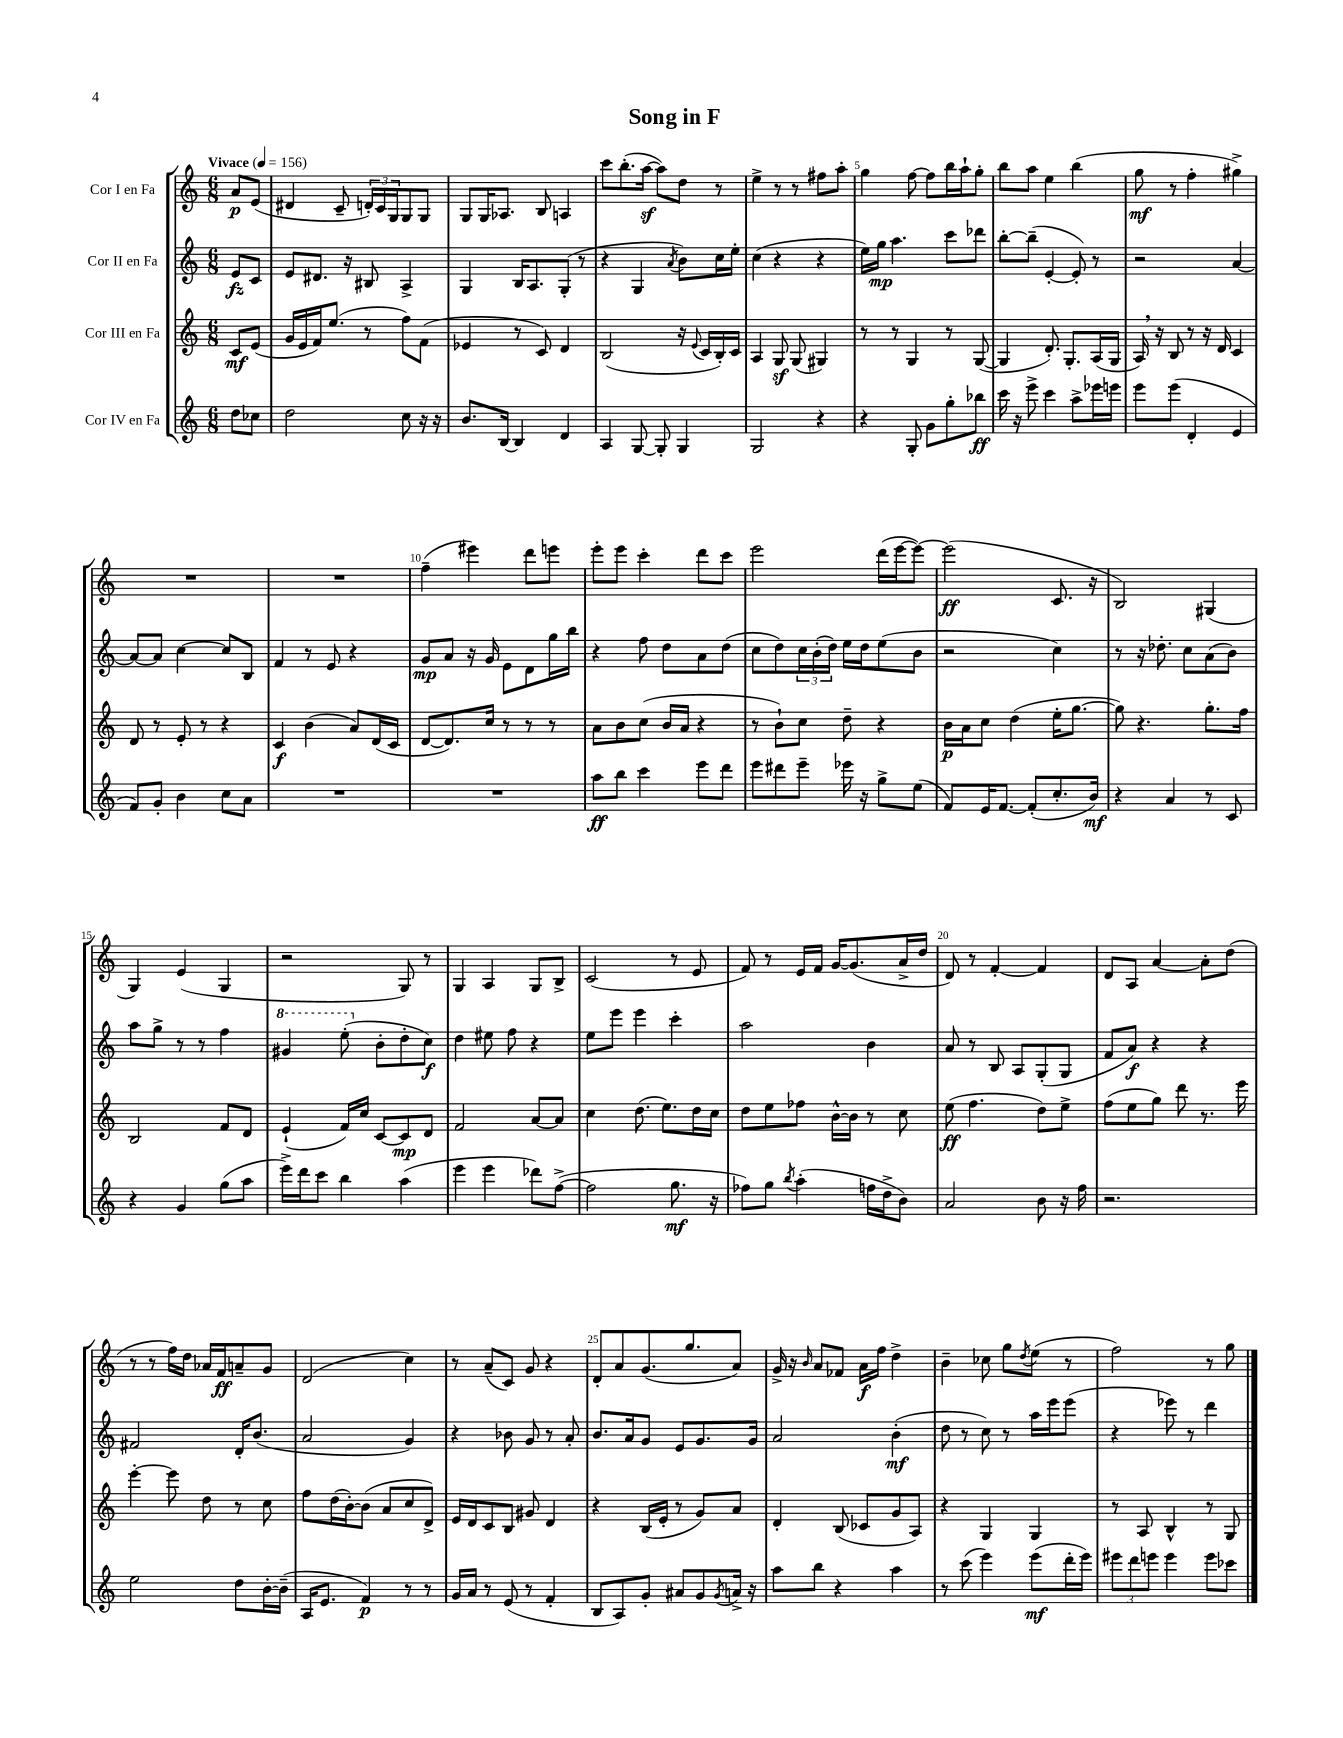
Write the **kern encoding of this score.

**kern	**dynam	**kern	**dynam	**kern	**dynam	**kern	**dynam
*part4	*part4	*part3	*part3	*part2	*part2	*part1	*part1
*staff4	*staff4	*staff3	*staff3	*staff2	*staff2	*staff1	*staff1
*I"Cor IV en Fa	*	*I"Cor III en Fa	*	*I"Cor II en Fa	*	*I"Cor I en Fa	*
*clefG2	*	*clefG2	*	*clefG2	*	*clefG2	*
*k[]	*	*k[]	*	*k[]	*	*k[]	*
*M6/8	*	*M6/8	*	*M6/8	*	*M6/8	*
*MM156	*	*MM156	*	*MM156	*	*MM156	*
=	=	=	=	=	=	=	=
!	!	!	!	!	!	!LO:TX:a:B:t=Vivace	!
8dd\L	.	8c/L	mf	8e/L	fz	8a/L	p
8cc-X\J	.	(8e/J	.	8c/J	.	(8e/J	.
=1	=1	=1	=1	=1	=1	=1	=1
2dd\	.	16g/LL	.	8e/L	.	4d#X/	.
.	.	16e/	.	.	.	.	.
.	.	16f/J)	.	8.d#X/J	.	.	.
.	.	(8.ee/J	.	.	.	.	.
.	.	.	.	.	.	8c~/	.
.	.	.	.	16r	.	.	.
.	.	8r	.	8B#X/	.	24dn'/LL)	.
.	.	.	.	.	.	24c/	.
.	.	.	.	.	.	24G/J	.
8cc\	.	8ff\L)	.	4A^/	.	8G/	.
16r	.	(8f\J	.	.	.	8G/J	.
16r	.	.	.	.	.	.	.
=2	=2	=2	=2	=2	=2	=2	=2
8.b/L	.	4e-X/	.	4G/	.	8G/L	.
.	.	.	.	.	.	16G/K	.
[16B/Jk	.	.	.	.	.	8.A-X/J	.
4B/]	.	8r	.	16B/KL	.	.	.
.	.	.	.	8.A/	.	.	.
.	.	8c/)	.	.	.	8B/	.
4d/	.	4d/	.	(8G'/J	.	4An/	.
.	.	.	.	8r	.	.	.
=3	=3	=3	=3	=3	=3	=3	=3
4A/	.	(2B/	.	4r	.	8ccc\L	.
.	.	.	.	.	.	(8.bb'\	.
[8G/	.	.	.	4G/	.	.	.
.	.	.	.	.	.	[16aaz\Jk	.
8G'/]	.	.	.	.	.	8aa\L])	.
.	.	.	.	8qa/	.	.	.
4G/	.	16r	.	8b\L)	.	8dd\J	.
.	.	8qqe/	.	.	.	.	.
.	.	16c/LL	.	.	.	.	.
.	.	16B'/)	.	16cc\L	.	8r	.
.	.	16c/JJ	.	16ee'\JJ	.	.	.
=4	=4	=4	=4	=4	=4	=4	=4
2G/	.	4A/	.	(4cc\	.	4ee^\	.
.	.	8Gz/	.	4r	.	8r	.
.	.	(8G/	.	.	.	8r	.
4r	.	4G#X/)	.	4r	.	8ff#X\L	.
.	.	.	.	.	.	8aa'\J	.
=5	=5	=5	=5	=5	=5	=5	=5
4r	.	8r	.	16ee\LL)	.	4gg\	.
.	.	.	.	16gg\JJ	mp	.	.
.	.	8r	.	4.aa\	.	.	.
8G'/	.	4G/	.	.	.	[8ff\	.
8g\L	.	.	.	.	.	8ff\L]	.
8gg'\	.	8r	.	8ccc\L	.	16bb\L	.
.	.	.	.	.	.	16aa`\J	.
8bb-X\J	ff	([8G/	.	8ddd-X\J	.	8gg'\J	.
=6	=6	=6	=6	=6	=6	=6	=6
16ccc\	.	4G/]	.	[8bb'\L	.	8bb\L	.
16r	.	.	.	.	.	.	.
8eee^\	.	.	.	(8bb~\J]	.	8aa\J	.
4ccc\	.	8.d'/)	.	[4e'/	.	4ee\	.
.	.	8.G'/L	.	.	.	.	.
8aa^\L	.	.	.	8e'/])	.	(4bb\	.
16eee-X\L	.	(16A/L	.	8r	.	.	.
16eeen\JJ	.	16G/JJ	.	.	.	.	.
=7	=7	=7	=7	=7	=7	=7	=7
8eee\L	.	16A,/)	.	2r	.	8gg\	mf
.	.	16r	.	.	.	.	.
(8eee\J	.	8B/	.	.	.	8r	.
4d'/	.	8r	.	.	.	4ff'\	.
.	.	16r	.	.	.	.	.
.	.	16d/	.	.	.	.	.
4e/	.	4c/	.	[4a/	.	4gg#X^\)	.
!!LO:LB:g=z
=8	=8	=8	=8	=8	=8	=8	=8
8f/L)	.	8d/	.	8a/L_	.	2.r	.
8g'/J	.	8r	.	8a/J]	.	.	.
4b\	.	8e'/	.	[4cc\	.	.	.
.	.	8r	.	.	.	.	.
8cc\L	.	4r	.	8cc/L]	.	.	.
8a\J	.	.	.	8B/J	.	.	.
=9	=9	=9	=9	=9	=9	=9	=9
2.r	.	4c/	f	4f/	.	2.r	.
.	.	(4b\	.	8r	.	.	.
.	.	.	.	8e/	.	.	.
.	.	8a/L)	.	4r	.	.	.
.	.	(16d/L	.	.	.	.	.
.	.	16c/JJ	.	.	.	.	.
=10	=10	=10	=10	=10	=10	=10	=10
2.r	.	[8d/L	.	8g/L	mp	(4ff~\	.
.	.	8.d/])	.	8a/J	.	.	.
.	.	.	.	16r	.	4eee#X\)	.
.	.	16cc/Jk	.	16g/	.	.	.
.	.	8r	.	8e\L	.	.	.
.	.	8r	.	8d\	.	8ddd\L	.
.	.	8r	.	16gg\L	.	8eeen\J	.
.	.	.	.	16bb\JJ	.	.	.
=11	=11	=11	=11	=11	=11	=11	=11
8aa\L	ff	8a\L	.	4r	.	8eee'\L	.
8bb\J	.	8b\	.	.	.	8eee\J	.
4ccc\	.	(8cc\J	.	8ff\	.	4ccc'\	.
.	.	16b/LL	.	8dd\L	.	.	.
.	.	16a/JJ	.	.	.	.	.
8eee\L	.	4r	.	8a\	.	8ddd\L	.
8ddd\J	.	.	.	(8dd\J	.	8ccc\J	.
=12	=12	=12	=12	=12	=12	=12	=12
8eee\L	.	8r	.	8cc\L	.	2eee\	.
8ddd#X\	.	8b`\L)	.	8dd\)	.	.	.
8eee~\J	.	8cc\J	.	24cc\L	.	.	.
.	.	.	.	(24b'\	.	.	.
.	.	.	.	24dd\JJ)	.	.	.
16eee-X\	.	8dd~\	.	16ee\LL	.	.	.
16r	.	.	.	16dd\J	.	.	.
8gg^\L	.	4r	.	(8ee\	.	(16ddd\LL	.
.	.	.	.	.	.	[16eee\J	.
(8ee\J	.	.	.	8b\J	.	8eee\J_)	.
=13	=13	=13	=13	=13	=13	=13	=13
8f/L)	.	16b\LL	p	2r	.	(2eee\]	ff
.	.	16a\J	.	.	.	.	.
16e/K	.	8cc\J	.	.	.	.	.
[8.f/J	.	.	.	.	.	.	.
.	.	(4dd\	.	.	.	.	.
(8f'/L]	.	.	.	.	.	.	.
8.cc'/	.	16ee'\KL	.	4cc\)	.	8.c/	.
.	.	[8.gg\J	.	.	.	.	.
16b/Jk)	mf	.	.	.	.	16r	.
=14	=14	=14	=14	=14	=14	=14	=14
4r	.	8gg\])	.	8r	.	2B/)	.
.	.	4.r	.	16r	.	.	.
.	.	.	.	8.dd-X'\	.	.	.
4a/	.	.	.	.	.	.	.
.	.	.	.	8cc\L	.	.	.
8r	.	8.gg'\L	.	(8a\	.	(4G#X/	.
8c/	.	.	.	8b\J)	.	.	.
.	.	16ff\Jk	.	.	.	.	.
!!LO:LB:g=z
=15	=15	=15	=15	=15	=15	=15	=15
4r	.	2B/	.	8aa\L	.	4G/)	.
.	.	.	.	8gg^\J	.	.	.
4g/	.	.	.	8r	.	(4e/	.
.	.	.	.	8r	.	.	.
(8gg\L	.	8f/L	.	4ff\	.	4G/	.
8aa\J	.	8d/J	.	.	.	.	.
=16	=16	=16	=16	=16	=16	=16	=16
*	*	*	*	*8va	*	*	*
16eee^\LL)	.	(4e`/	.	4gg#X/	.	2r	.
16ddd\J	.	.	.	.	.	.	.
8ccc\J	.	.	.	.	.	.	.
4bb\	.	16f/LL)	.	(8eee'\	.	.	.
.	.	16cc/JJ	.	.	.	.	.
*	*	*	*	*X8va	*	*	*
.	.	[8c/L	.	8b'\L	.	.	.
(4aa\	.	8c/]	mp	8dd'\	.	8G/)	.
.	.	8d/J	.	8cc\J)	f	8r	.
=17	=17	=17	=17	=17	=17	=17	=17
4eee\	.	2f/	.	4dd\	.	4G/	.
4eee\	.	.	.	8ee#X\	.	4A/	.
.	.	.	.	8ff\	.	.	.
8ddd-X\L)	.	[8a/L	.	4r	.	8G/L	.
([8ff^\J	.	8a/J]	.	.	.	8B^/J	.
=18	=18	=18	=18	=18	=18	=18	=18
2ff\]	.	4cc\	.	8ee\L	.	(2c/	.
.	.	.	.	8eee\J	.	.	.
.	.	(8.dd\	.	4eee\	.	.	.
.	.	8.ee\L)	.	.	.	.	.
8.gg\	mf	.	.	4ccc'\	.	8r	.
.	.	16dd\L	.	.	.	8e/	.
16r	.	16cc\JJ	.	.	.	.	.
=19	=19	=19	=19	=19	=19	=19	=19
8ff-X\L)	.	8dd\L	.	2aa\	.	8f/)	.
8gg\J	.	8ee\	.	.	.	8r	.
8qbb/	.	.	.	.	.	.	.
(4aa'\	.	8ff-X\J	.	.	.	16e/LL	.
.	.	.	.	.	.	16f/JJ	.
.	.	[16b^^\LL	.	.	.	[16g/KL	.
.	.	16b\JJ]	.	.	.	(8.g/]	.
16ffn\LL	.	8r	.	4b\	.	.	.
16dd^\J	.	.	.	.	.	.	.
8b\J)	.	8cc\	.	.	.	16a^/L	.
.	.	.	.	.	.	16dd/JJ	.
=20	=20	=20	=20	=20	=20	=20	=20
2a/	.	(8ee\	ff	8a/	.	8d/)	.
.	.	4.ff\	.	8r	.	8r	.
.	.	.	.	8B/	.	[4f'/	.
.	.	.	.	8A/L	.	.	.
8b\	.	8dd\L)	.	(8G'/	.	4f/]	.
16r	.	8ee^\J	.	8G/J	.	.	.
16ff\	.	.	.	.	.	.	.
=21	=21	=21	=21	=21	=21	=21	=21
2.r	.	(8ff\L	.	8f/L	.	8d/L	.
.	.	8ee\	.	8a/J)	f	8A/J	.
.	.	8gg\J)	.	4r	.	[4a/	.
.	.	8ddd\	.	.	.	.	.
.	.	8.r	.	4r	.	8a'\L]	.
.	.	.	.	.	.	(8dd\J	.
.	.	16eee\	.	.	.	.	.
!!LO:LB:g=z
=22	=22	=22	=22	=22	=22	=22	=22
2ee\	.	[4eee'\	.	2f#X/	.	8r	.
.	.	.	.	.	.	8r	.
.	.	8eee\]	.	.	.	16ff\LL)	.
.	.	.	.	.	.	16dd\JJ	.
.	.	8dd\	.	.	.	16a-X/LL	.
.	.	.	.	.	.	16f/J	ff
8dd\L	.	8r	.	16d'/KL	.	8an~/	.
.	.	.	.	(8.b/J	.	.	.
[16b'\L	.	8cc\	.	.	.	8g/J	.
(16b~\JJ]	.	.	.	.	.	.	.
=23	=23	=23	=23	=23	=23	=23	=23
16A/KL	.	8ff\L	.	2a/	.	(2d/	.
8.e/J	.	.	.	.	.	.	.
.	.	(16dd\L	.	.	.	.	.
.	.	[16b'\J)	.	.	.	.	.
4f/)	p	(8b\J]	.	.	.	.	.
.	.	8a/L	.	.	.	.	.
8r	.	8cc/	.	4g/)	.	4cc\)	.
8r	.	8d^/J)	.	.	.	.	.
=24	=24	=24	=24	=24	=24	=24	=24
16g/LL	.	16e/LL	.	4r	.	8r	.
16a/JJ	.	16d/J	.	.	.	.	.
8r	.	8c/	.	.	.	(8a~/L	.
(8e/	.	8B/J	.	8b-X\	.	8c/J)	.
8r	.	8g#X/	.	8g/	.	8g/	.
4f'/	.	4d/	.	8r	.	4r	.
.	.	.	.	8a'/	.	.	.
=25	=25	=25	=25	=25	=25	=25	=25
8B/L	.	4r	.	8.b/L	.	8d'/L	.
8A/)	.	.	.	.	.	8a/	.
.	.	.	.	16a/k	.	.	.
8g'/J	.	(16B/LL	.	8g/J	.	(8.g/	.
.	.	16e'/JJ	.	.	.	.	.
8a#X/L	.	8r	.	8e/L	.	.	.
.	.	.	.	.	.	8.gg/	.
8g/	.	8g/L)	.	8.g/	.	.	.
8qg/	.	.	.	.	.	.	.
16an^/Jk	.	8a/J	.	.	.	8a/J)	.
16r	.	.	.	16g/Jk	.	.	.
=26	=26	=26	=26	=26	=26	=26	=26
8aa\L	.	4d'/	.	2a/	.	16g^/	.
.	.	.	.	.	.	16r	.
.	.	.	.	.	.	16qqb/	.
8bb\J	.	.	.	.	.	8a/L	.
4r	.	(8B/	.	.	.	8f-X/J	.
.	.	8c-X/L	.	.	.	16a\LL	f
.	.	.	.	.	.	16ff\JJ	.
4aa\	.	8g/	.	(4b'\	mf	4dd^\	.
.	.	8A/J)	.	.	.	.	.
=27	=27	=27	=27	=27	=27	=27	=27
8r	.	4r	.	8dd\	.	4b~\	.
(8ccc\	.	.	.	8r	.	.	.
4eee\)	.	4G/	.	8cc\)	.	8cc-X\	.
.	.	.	.	8r	.	8gg\L	.
.	.	.	.	.	.	8qdd/	.
(8eee\L	mf	4G/	.	16aa\LL	.	(8ee\J	.
.	.	.	.	16eee\J	.	.	.
16ddd'\L	.	.	.	(8eee\J	.	8r	.
16eee\JJ)	.	.	.	.	.	.	.
=28	=28	=28	=28	=28	=28	=28	=28
12eee#X\L	.	8r	.	4r	.	2ff\)	.
12ddd\	.	.	.	.	.	.	.
.	.	8A/	.	.	.	.	.
12eeen\J	.	.	.	.	.	.	.
4eee\	.	4B^^/	.	8eee-X\)	.	.	.
.	.	.	.	8r	.	.	.
8eee\L	.	8r	.	4ddd\	.	8r	.
8ccc-X\J	.	8G/	.	.	.	8gg\	.
==	==	==	==	==	==	==	==
*-	*-	*-	*-	*-	*-	*-	*-
